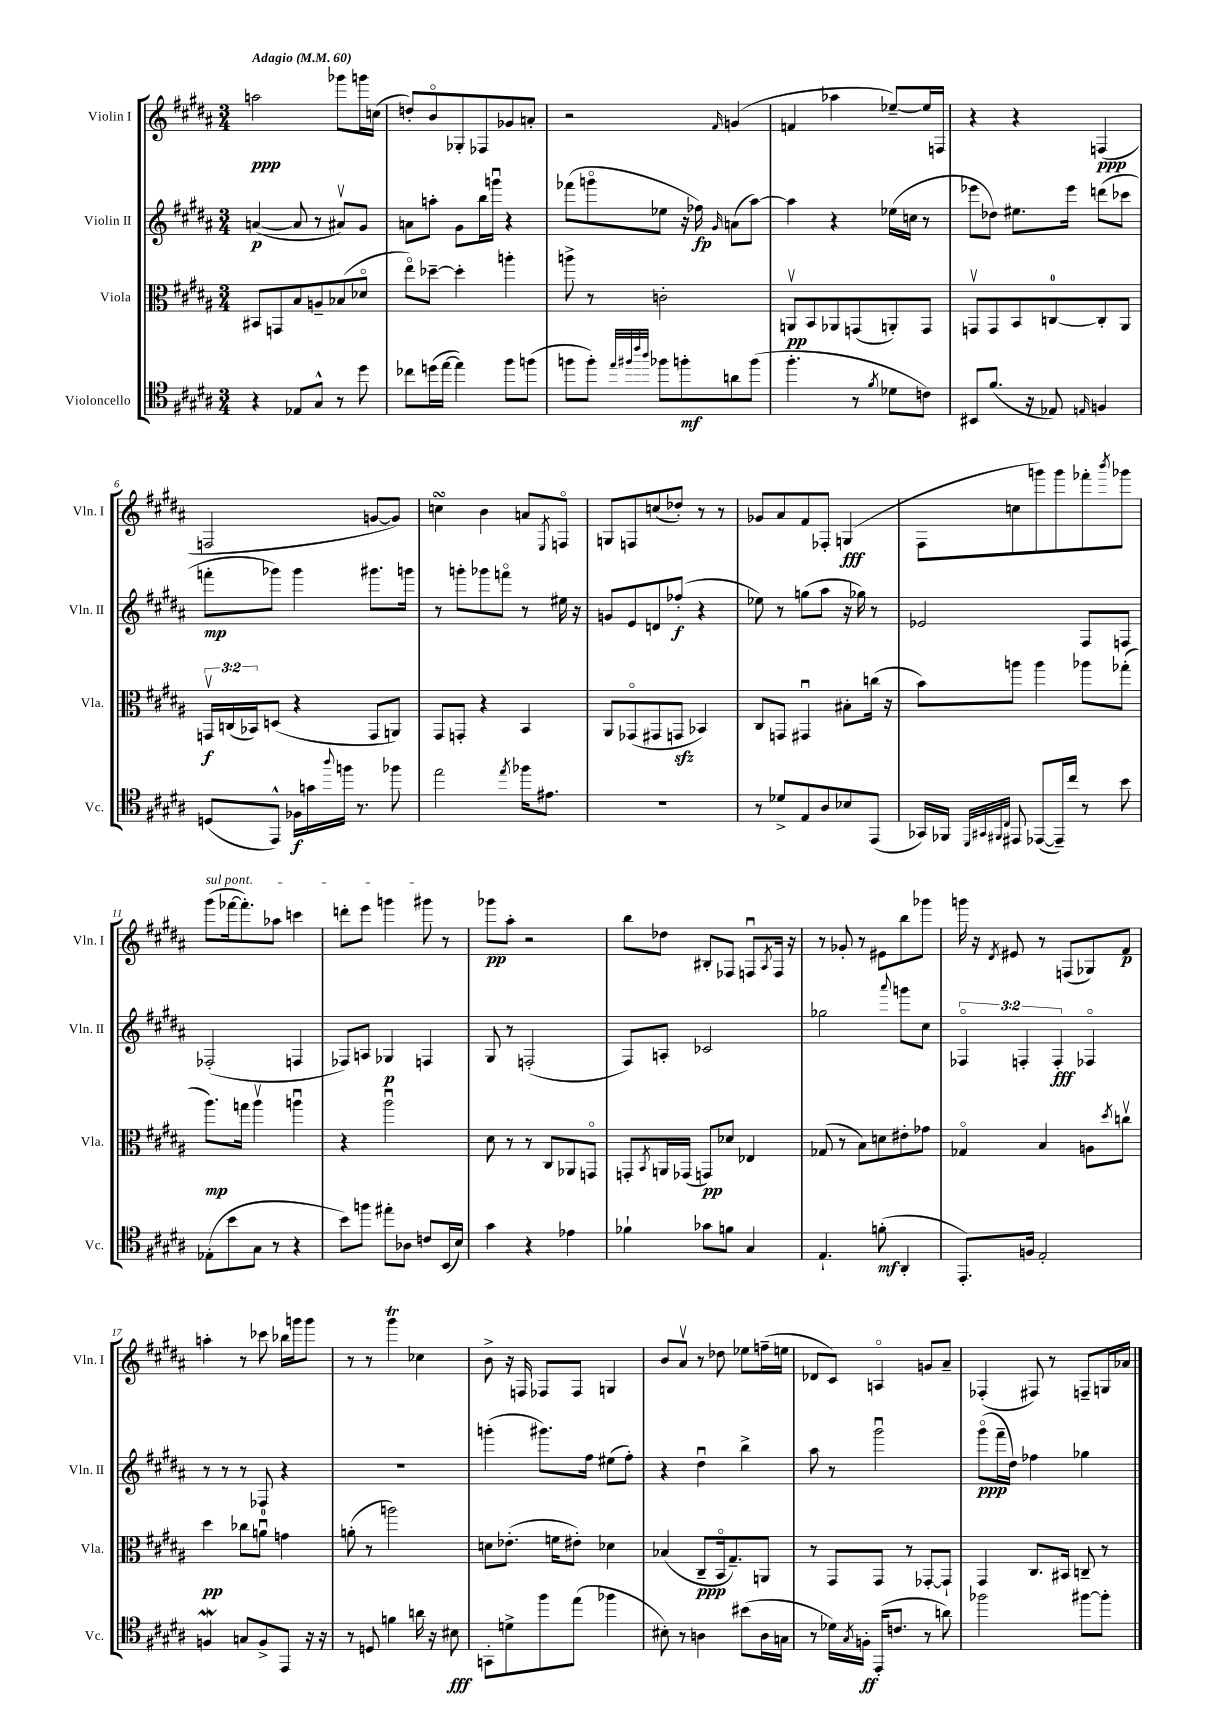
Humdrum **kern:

**kern	**dynam	**kern	**dynam	**kern	**dynam	**kern	**dynam
*part4	*part4	*part3	*part3	*part2	*part2	*part1	*part1
*staff4	*staff4	*staff3	*staff3	*staff2	*staff2	*staff1	*staff1
*I"Violoncello	*	*I"Viola	*	*I"Violin II	*	*I"Violin I	*
*I'Vc.	*	*I'Vla.	*	*I'Vln. II	*	*I'Vln. I	*
*clefC4	*	*clefC3	*	*clefG2	*	*clefG2	*
*k[f#c#g#d#a#]	*	*k[f#c#g#d#a#]	*	*k[f#c#g#d#a#]	*	*k[f#c#g#d#a#]	*
*M3/4	*	*M3/4	*	*M3/4	*	*M3/4	*
*MM60	*	*MM60	*	*MM60	*	*MM60	*
=1	=1	=1	=1	=1	=1	=1	=1
!	!	!	!	!	!	!LO:TX:a:B:t=Adagio	!
4r	.	8BB#X/L	.	([4an/	p	2aan\	ppp
.	.	8GGn/	.	.	.	.	.
8E-X/L	.	8B/	.	8a/]	.	.	.
8G#^^/J	.	8An~/	.	8r	.	.	.
8r	.	(8B-X/	.	8a#Xv/L)	.	8ggg-X\L	.
8dd#\	.	8d-X/J	.	8g#/J	.	16gggn\L	.
.	.	.	.	.	.	(16ccn\JJ	.
=2	=2	=2	=2	=2	=2	=2	=2
8cc-X\L	.	8ee\L)	.	8an\L	.	8ddn'/L)	.
(16ddn\L	.	[8dd-X~\J	.	8aan'\J	.	8b/	.
[16ee\JJ	.	.	.	.	.	.	.
4ee\])	.	4dd-'\]	.	8g#\L	.	8G-X'/	.
.	.	.	.	16bb\L	.	8F-X/	.
.	.	.	.	16gggnu\JJ	.	.	.
8ff#\L	.	4aan'\	.	4r	.	8g-X/	.
(8ffn\J	.	.	.	.	.	8an'/J	.
=3	=3	=3	=3	=3	=3	=3	=3
8ffn\L	.	8aan^\	.	(8fff-X\L	.	2r	.
8ff'\J)	.	8r	.	8gggn\	.	.	.
32qqee/LLL	.	.	.	.	.	.	.
32qqff#X/	.	.	.	.	.	.	.
32qqccc#/	.	.	.	.	.	.	.
32qqaa#/JJJ	.	.	.	.	.	.	.
8ff-X\L	.	2cn'\	.	8ee-X\J	.	.	.
8ffn'\	mf	.	.	16r	.	.	.
.	.	.	.	16ff-X\)	fp	.	.
.	.	.	.	16qqg#/	.	16qqf#/	.
8an\	.	.	.	(8an\L	.	(4gn/	.
(8ff\J	.	.	.	[8aa#\J)	.	.	.
=4	=4	=4	=4	=4	=4	=4	=4
4.ff#'\	.	8AAnv/L	pp	4aa#\]	.	4fn/	.
.	.	8BB/	.	.	.	.	.
.	.	8AA-X/	.	4r	.	4aa-X\	.
8r	.	(8GGn/	.	.	.	.	.
8qf#/	.	.	.	.	.	.	.
8d-X\L	.	8AAn'/)	.	(16ee-X\LL	.	[8ee-X~/L)	.
.	.	.	.	16ccn\JJ	.	.	.
8cn\J)	.	8GG/J	.	8r	.	16ee-/L]	.
.	.	.	.	.	.	16Fn/JJ	.
=5	=5	=5	=5	=5	=5	=5	=5
8BB#X/L	.	8GGnv/L	.	8eee-X\L	.	4r	.
(8.f#/J	.	8GG/	.	8dd-X\J)	.	.	.
.	.	8BB/	.	8.ee#X\L	.	4r	.
16r	.	.	.	.	.	.	.
8E-X/)	.	[8Cn/	.	.	.	.	.
.	.	.	.	16eee-\Jk	.	.	.
16qqEn/	.	.	.	.	.	.	.
4Fn/	.	8C'/]	.	(8dddn\L	.	(4Fn/	ppp
.	.	8AA#/J	.	8ccc-X\J	.	.	.
!!LO:LB:g=z
=6	=6	=6	=6	=6	=6	=6	=6
(8Dn/L	.	24GGnv/LL	f	8fffn'\L	mp	2Fn/	.
.	.	(24Cn/	.	.	.	.	.
.	.	24BB-X/J)	.	.	.	.	.
8EE^^/J)	.	(8Dn/J	.	8ggg-X\J)	.	.	.
16F-X\LL	f	4r	.	4ggg-\	.	.	.
16gn\	.	.	.	.	.	.	.
8qqaa#/	.	.	.	.	.	.	.
16ffn\JJ	.	.	.	.	.	.	.
8.r	.	.	.	.	.	.	.
.	.	8GG/L	.	8.ggg#X\L	.	[8gn/L	.
8ff-X\	.	8AAn/J)	.	.	.	8g/J])	.
.	.	.	.	16gggn\Jk	.	.	.
=7	=7	=7	=7	=7	=7	=7	=7
2ee\	.	8GG#/L	.	8r	.	4ccnsSSs\	.
.	.	8GGn'/J	.	8gggn'\L	.	.	.
.	.	4r	.	8ggg-X\	.	4b\	.
.	.	.	.	8fffn\J	.	.	.
8qee/	.	.	.	.	.	.	.
16ff-X\KL	.	4BB/	.	8r	.	8an/L	.
8.e#X\J	.	.	.	.	.	.	.
.	.	.	.	.	.	8qE/	.
.	.	.	.	16ee#X\	.	8Fn/J	.
.	.	.	.	16r	.	.	.
=8	=8	=8	=8	=8	=8	=8	=8
2.r	.	8AA#/L	.	8gn/L	.	8Gn/L	.
.	.	(8GG-X/	.	8e/	.	8Fn/	.
.	.	8GG#X/	.	8dn/	.	(8ccn/	.
.	.	8GGnzz/J	.	(8ff-X'/J	f	8dd-X'/J)	.
.	.	4BB-X/)	.	4r	.	8r	.
.	.	.	.	.	.	8r	.
=9	=9	=9	=9	=9	=9	=9	=9
8r	.	8C#/L	.	8ee-X\)	.	8g-X/L	.
8d-X^/L	.	8GGn/J	.	8r	.	8a#/	.
8E/	.	4GG#Xu/	.	(8ggn\L	.	8f#/	.
8A#/	.	.	.	8aa#\J	.	8F-X'/J	.
8B-X/	.	8B#X'\L	.	16r	.	(4Gn/	fff
.	.	.	.	16gg-X\)	.	.	.
(8EE/J	.	(16ccn\Jk	.	8r	.	.	.
.	.	16r	.	.	.	.	.
=10	=10	=10	=10	=10	=10	=10	=10
16GG-X/LL)	.	8b\L)	.	2e-X/	.	8F#\L	.
16FF-X/JJ	.	.	.	.	.	.	.
32qqDD#/LLL	.	.	.	.	.	.	.
32qqGG#X/	.	.	.	.	.	.	.
32qqFF#X/	.	.	.	.	.	.	.
32qqC#/JJJ	.	.	.	.	.	.	.
8EE#X/	.	8aan\J	.	.	.	8ccn\	.
([8EE-X/L	.	4aa\	.	.	.	8gggn\)	.
16EE-~/L])	.	.	.	.	.	8ggg\	.
16cc#/JJ	.	.	.	.	.	.	.
8r	.	8aa-X\L	.	8F#/L	.	8fff-X'\	.
.	.	.	.	.	.	8qbbb/	.
8b\	.	(8gg-X'\J	.	8Fn/J	.	8ggg-X\J	.
!!LO:LB:g=z
=11	=11	=11	=11	=11	=11	=11	=11
!	!	!	!	!	!	!LO:TX:a:i:t=sul pont.	!
(8E-X'\L	.	8.aa#\L)	mp	(2F-X'/	.	(8ggg#\L	.
8b\	.	.	.	.	.	[16fff-X\k	.
.	.	16ggn\Jk	.	.	.	8.fff-'\])	.
8G#\J	.	4aa#v\	.	.	.	.	.
8r	.	.	.	.	.	8aa-X\J	.
4r	.	4aanu\	.	4Fn/	.	4cccn\	.
=12	=12	=12	=12	=12	=12	=12	=12
8b\L)	.	4r	.	8F-X/L)	.	8dddn'\L	.
8ffn\J	.	.	.	8An/J	.	8eee\J	.
8ee#X'\L	.	2aa#u\	.	4G-X/	p	4gggn\	.
8A-X\J	.	.	.	.	.	.	.
8cn/L	.	.	.	4Fn/	.	8ggg#X\	.
(16BB/L	.	.	.	.	.	8r	.
16B/JJ)	.	.	.	.	.	.	.
=13	=13	=13	=13	=13	=13	=13	=13
4g#\	.	8d#\	.	8G#/	.	8ggg-X\L	pp
.	.	8r	.	8r	.	8aa#'\J	.
4r	.	8r	.	(2Fn'/	.	2r	.
.	.	8C#/L	.	.	.	.	.
4e-X\	.	8AA-X/	.	.	.	.	.
.	.	8GGn/J	.	.	.	.	.
=14	=14	=14	=14	=14	=14	=14	=14
4f-X`\	.	8GGn'/L	.	8F#/L)	.	8bb\L	.
.	.	8qBB/	.	.	.	.	.
.	.	16AAn/L	.	8An'/J	.	8dd-X\J	.
.	.	(16GG-X/JJ	.	.	.	.	.
8g-X\L	.	8GGn/L)	pp	2c-X/	.	8B#X'/L	.
8fn\J	.	8d-X/J	.	.	.	8F-X/J	.
4G#/	.	4E-X/	.	.	.	8Fnu/L	.
.	.	.	.	.	.	8qA#/	.
.	.	.	.	.	.	16F/Jk	.
.	.	.	.	.	.	16r	.
=15	=15	=15	=15	=15	=15	=15	=15
4.E`/	.	(8G-X/	.	2gg-X\	.	8r	.
.	.	8r	.	.	.	8g-X'/	.
.	.	8B\L)	.	.	.	8r	.
(8fn'\	mf	8dn\	.	.	.	8e#X\L	.
.	.	.	.	8qqaaa#/	.	.	.
4AA#'/	.	8e#X'\	.	8gggn\L	.	8bb\	.
.	.	8g-X\J	.	8cc#\J	.	8ggg-X\J	.
=16	=16	=16	=16	=16	=16	=16	=16
8.EE'/L)	.	4G-X/	.	6F-X/	.	16gggn\	.
.	.	.	.	.	.	16r	.
.	.	.	.	.	.	8qd#/	.
.	.	.	.	.	.	8e#X/	.
.	.	.	.	6Fn'/	.	.	.
16Fn/Jk	.	.	.	.	.	.	.
2E'/	.	4B/	.	.	.	8r	.
.	.	.	.	6F'/	fff	.	.
.	.	.	.	.	.	(8Fn/L	.
.	.	8An\L	.	4F-X/	.	8G-X/)	.
.	.	8qdd#/	.	.	.	.	.
.	.	8ccnv\J	.	.	.	8f#/J	p
!!LO:LB:g=z
=17	=17	=17	=17	=17	=17	=17	=17
4Fnw/	.	4dd#\	pp	8r	.	4aan'\	.
.	.	.	.	8r	.	.	.
8Gn/L	.	8cc-X\L	.	8r	.	8r	.
8F^/	.	8anu\J	.	8F-X/	.	8ccc-X\	.
8EE/J	.	4gn\	.	4r	.	16bb-X\LL	.
.	.	.	.	.	.	16gggn\J	.
16r	.	.	.	.	.	8ggg\J	.
16r	.	.	.	.	.	.	.
=18	=18	=18	=18	=18	=18	=18	=18
8r	.	(8an'\	.	2.r	.	8r	.
8Dn/	.	8r	.	.	.	8r	.
4fn\	.	2aan\)	.	.	.	4ggg#T\	.
16an\	.	.	.	.	.	4cc-X\	.
16r	.	.	.	.	.	.	.
8B#X\	fff	.	.	.	.	.	.
=19	=19	=19	=19	=19	=19	=19	=19
8GGn'\L	.	8dn\L	.	(4gggn'\	.	8b^\	.
8dn^\	.	(8.e-X'\J	.	.	.	16r	.
.	.	.	.	.	.	16Fn/	.
8ff#\	.	.	.	8.ggg#X\L)	.	8F-X/L	.
.	.	16fn\KL	.	.	.	.	.
(8ee\J	.	8e#X'\J)	.	.	.	8F-/J	.
.	.	.	.	16ff#\Jk	.	.	.
4ff-X\	.	4d-X\	.	(8ee#X\L	.	4Gn/	.
.	.	.	.	8ff#'\J)	.	.	.
=20	=20	=20	=20	=20	=20	=20	=20
8B#X'\)	.	(4B-X/	.	4r	.	8b/L	.
8r	.	.	.	.	.	8a#v/J	.
4An\	.	8C#~/L	ppp	4dd#u\	.	8r	.
.	.	16BB/k	.	.	.	8dd-X\	.
.	.	8.G#~/)	.	.	.	.	.
(8b#X\L	.	.	.	4bb^\	.	8ee-X\L	.
16A\L	.	8AAn/J	.	.	.	(16ffn~\L	.
16Gn\JJ	.	.	.	.	.	16een\JJ	.
=21	=21	=21	=21	=21	=21	=21	=21
8r	.	8r	.	8aa#\	.	8d-X/L	.
16d-X\LL)	.	8GG#/L	.	8r	.	8c#/J)	.
8qG#/	.	.	.	.	.	.	.
16Fn'\JJ	ff	.	.	.	.	.	.
(16EE'/KL	.	8GG#/J	.	2ggg#u\	.	4An/	.
8.cn/J	.	.	.	.	.	.	.
.	.	8r	.	.	.	.	.
8r	.	[8GG-X'/L	.	.	.	8gn/L	.
8an\)	.	8GG-`/J]	.	.	.	8a#~/J	.
=22	=22	=22	=22	=22	=22	=22	=22
2ff-X\	.	4GG#/	.	(8ggg#\L	ppp	(4F-X'/	.
.	.	.	.	16fff#~\L	.	.	.
.	.	.	.	16dd#\JJ)	.	.	.
.	.	8.C#/L	.	4ff-X\	.	8F#X/)	.
.	.	.	.	.	.	8r	.
.	.	16BB#X/Jk	.	.	.	.	.
[8ff#X\L	.	8Cn~/	.	4gg-X\	.	8Fn~/L	.
8ff#'\J]	.	8r	.	.	.	16Gn/L	.
.	.	.	.	.	.	16a-X/JJ	.
==	==	==	==	==	==	==	==
*-	*-	*-	*-	*-	*-	*-	*-
